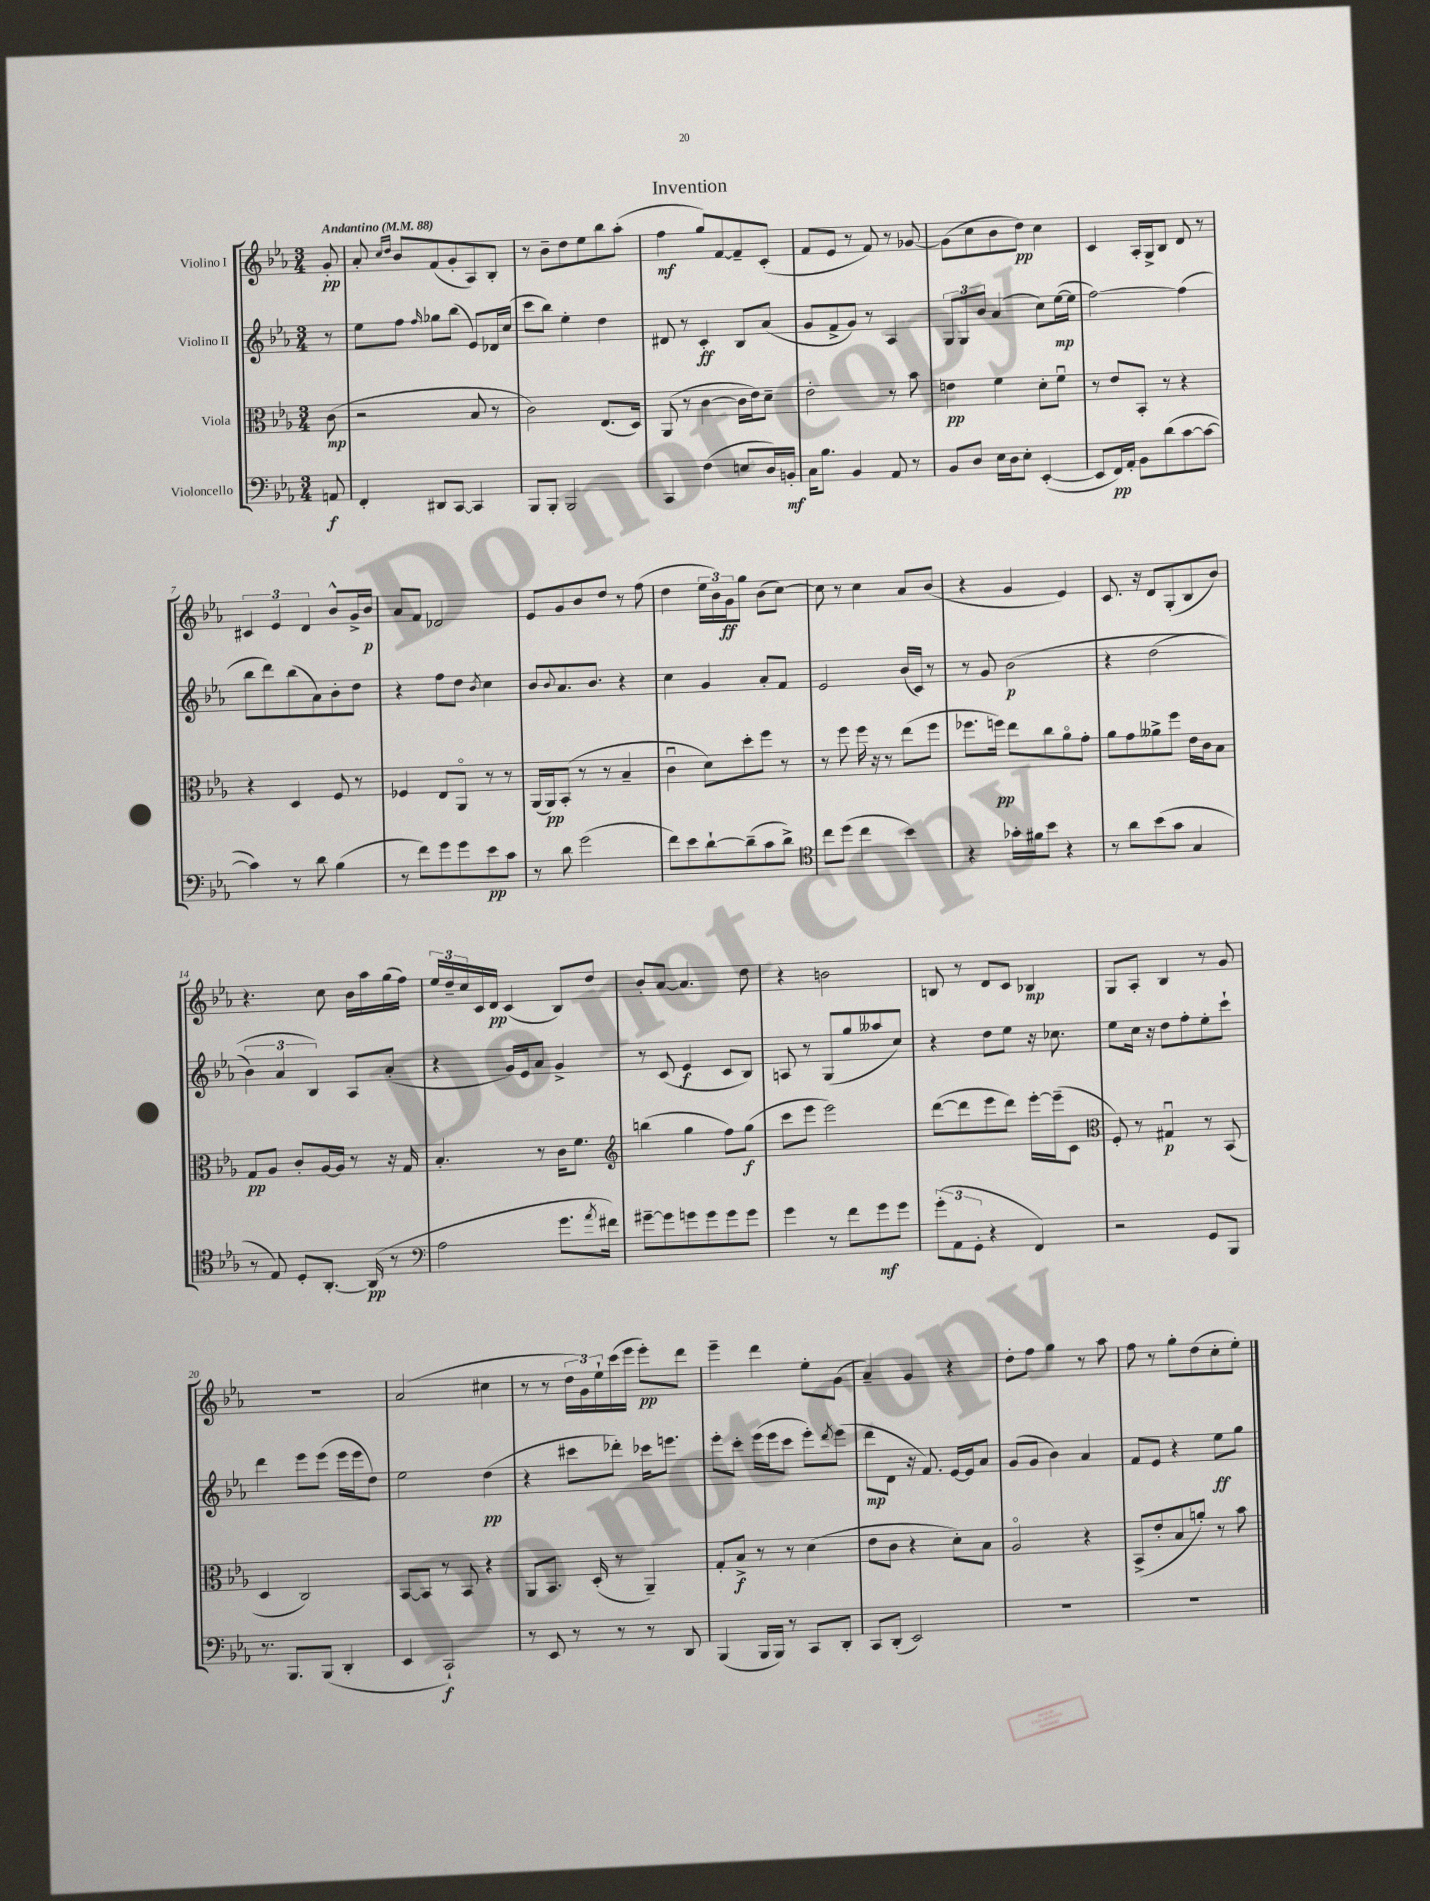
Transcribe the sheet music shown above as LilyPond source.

\header { title = "Invention" }
<<
\new StaffGroup <<
\new Staff = "s0" \with { instrumentName = "Violino I" } {
    \clef treble \key ees \major \numericTimeSignature \time 3/4 \partial 8 \tempo "Andantino" 4 = 88
    g'8-.\pp |
    aes'8-. \grace { c''16 d''16 } bes'8 f'8( g'8-. aes8) bes8-. |
    r8 bes'8-- d''8 ees''8 bes''8 aes''8-.( |
    f''4\mf g''8) f'8~ f'8-- c'8-.( |
    f'8 ees'8 r8 f'8) r8 ges'8~ |
    ges'8( c''8 bes'8 d''8\pp) c''4 |
    c'4 aes16-. g16-> bes8 d'8 r8 |
    \tuplet 3/2 { cis'4 ees'4 d'4 } bes'8-^ g'16-> bes'16\p |
    aes'8 f'8 des'2 |
    ees'8 g'8 bes'8 d''8 r8 f''8( |
    d''4 \tuplet 3/2 { ees''16 bes'16) g'16\ff } g''8 bes'8( c''8~) |
    c''8 r8 c''4 aes'8 bes'8( |
    r4 g'4 ees'4) |
    c'8. r16 d'8 g8-.( bes8 bes'8) |
    r4. c''8 bes'16 aes''16 g''16( f''16) |
    \tuplet 3/2 { ees''16 d''16-- c''16 } c'16 d'16\pp c'4( bes8) d''8 |
    bes'8-. aes'8~ aes'4. d''8 |
    r4 b'2 |
    b8 r8 d'8 c'8 bes4\mp |
    g8 aes8-. bes4 r8 g'8 |
    R2. |
    aes'2( cis''4 |
    r8 r8 \tuplet 3/2 { d''16 g'16) ees''16-! } c'''16( ees'''16 ees'''8-.\pp) d'''8 |
    ees'''4-- d'''4 ees''8-. g'8( |
    aes'4--) g'4 r4 |
    d''8-. f''8 g''4 r8 aes''8 |
    f''8 r8 g''8-. d''8( c''8-. ees''8-.) \bar "|." |
}
\new Staff = "s1" \with { instrumentName = "Violino II" } {
    \clef treble \key ees \major \numericTimeSignature \time 3/4 \partial 8
    r8 |
    ees''8 f''8 \grace { f''16 } ges''8 bes''8( ees'8) des'16 c''16( |
    c'''8 bes''8) ees''4-. d''4 |
    dis'8 r8 c'4-.\ff bes8 aes'8( |
    g'8 f'8-> g'8) r8 aes4 |
    \tuplet 3/2 { g8 g8 bes'8 } aes'4( c''8) ees''16~\mp( ees''16 |
    f''2~) f''4( |
    bes''8 d'''8) bes''8( aes'8) bes'8-. d''8 |
    r4 f''8 d''8 \acciaccatura { bes'8 } c''4 |
    bes'8 \appoggiatura { bes'8 } aes'8. bes'8. r4 |
    c''4 g'4 aes'8-. f'8 |
    ees'2 bes'16( c'16) r8 |
    r8 g'8 bes'2\p\( |
    r4 d''2( |
    \tuplet 3/2 { bes'4) aes'4 bes4\) } aes8 aes'8-.( |
    r4 g'16) ees'16 aes'8 g'4-> |
    r8 c'8( ees'4\f c'8 bes8) |
    a8 r8 g8( g''8 aeses''8 c''8) |
    r4 d''8 ees''8 r16 ces''8. |
    ees''8 c''16 r16 d''8 f''8-. ees''8-. c'''8-! |
    d'''4 ees'''8 ees'''8( ees'''16 ees'''16 d''8) |
    ees''2 d''4\pp( |
    r4 cis'''8 des'''8-.) ces'''16 e'''8. |
    ees'''8-. c'''8-. ees'''16( ees'''16 c'''8 ees'''8-.) \acciaccatura { d'''8 } ees'''8( |
    d'''8\mp d'8 r16 f'8.) ees'16~ ees'16 aes'8 |
    g'8( g'8 bes'4) aes'4 |
    f'8 ees'8 r4 ees''8\ff g''8 \bar "|." |
}
\new Staff = "s2" \with { instrumentName = "Viola" } {
    \clef alto \key ees \major \numericTimeSignature \time 3/4 \partial 8
    c'8\mp( |
    r2 bes8 r8 |
    c'2) ees8.( d16) |
    aes,8( r8 c'4~ c'16 ees'16) d'8-- |
    ees'2-. r8 bes'8 |
    e'4\pp f'4 d'8-. f'8\downbow |
    r8 ees'8 bes,8-. r8 r4 |
    r4 d4 f8 r8 |
    fes4 ees8 aes,8\flageolet r8 r8 |
    aes,16( aes,16\pp) bes,8-.( r8 r8 bes4-- |
    c'4\downbow d'8) d''8-. f''8 r8 |
    r8 f''8 f''16 r16 r8 ees''8( f''8 |
    fes''8. f''16\pp) ees''8 c''8 aes'8\flageolet g'8-. |
    aes'8 g'8 aeses'8-> f''8 ees'16 c'16 bes8 |
    g8\pp aes8 c'8-. aes16~ aes16 r8 r16 g16 |
    bes4.-. r8 c'16 f'8. |
    \clef treble b''4( g''4 f''8) g''8\f( |
    c'''8 ees'''8 ees'''2) |
    d'''8~( d'''8 ees'''8 d'''8) ees'''16~-. ees'''16--( c'8 |
    \clef alto f8-.) r8 gis4\downbow\p r8 bes,8( |
    d4 c2) |
    bes,8~ bes,8 r8 bes,8 r4 |
    aes,8 bes,8. d16-.( r8 aes,4--) |
    g8-. bes8->\f r8 r8 d'4( |
    ees'8 c'8 r4 d'8-.) bes8 |
    aes2\flageolet r4 |
    bes,8->( ees'8-. bes8 a'8-.) r8 bes'8 \bar "|." |
}
\new Staff = "s3" \with { instrumentName = "Violoncello" } {
    \clef bass \key ees \major \numericTimeSignature \time 3/4 \partial 8
    a,8\f |
    f,4-. dis,8 c,8~ c,4 |
    bes,,8 bes,,8-. bes,,2 |
    c,4 f4( e8 d16) b,16-.\mf |
    c16 bes8. bes,4 aes,8 r8 |
    bes,8 d8 ees16 d16 ees8-. ees,4~-.( |
    ees,8 f,16\pp) aes,16-. bes,8 d'8( c'8~ c'8~ |
    c'4) r8 d'8 bes4( |
    r8 f'8) g'8 g'8 ees'8\pp c'8 |
    r8 d'8 g'2( |
    f'8) ees'8 d'8~-! d'8--( c'8 d'8->) |
    \clef tenor c''8 d''8( c''4 bes'4) |
    r4 ges'16-. fis'16 bes'8 r4 |
    r8 aes'8 bes'8( g'8 g4 |
    r8 ees8) d8-. aes,8.~-. aes,16\pp( r8 |
    \clef bass aes2 g'8. \acciaccatura { aes'8 } fis'16) |
    gis'8~-- gis'8 g'8 g'8 g'8 g'8 |
    g'4 r8 f'8 g'8\mf g'8 |
    \tuplet 3/2 { g'8-.( aes,8 g,8-. } r4 f,4) |
    r2 g,8 bes,,8 |
    r8. bes,,8. bes,,8( d,4-. |
    ees,4 c,2-!\f) |
    r8 ees,8 r8 r8 r8 d,8 |
    bes,,4( bes,,16 bes,,16) r8 c,8 d,8-. |
    c,8 d,8-.( ees,2) |
    R2. |
    R2. \bar "|." |
}
>>
>>
